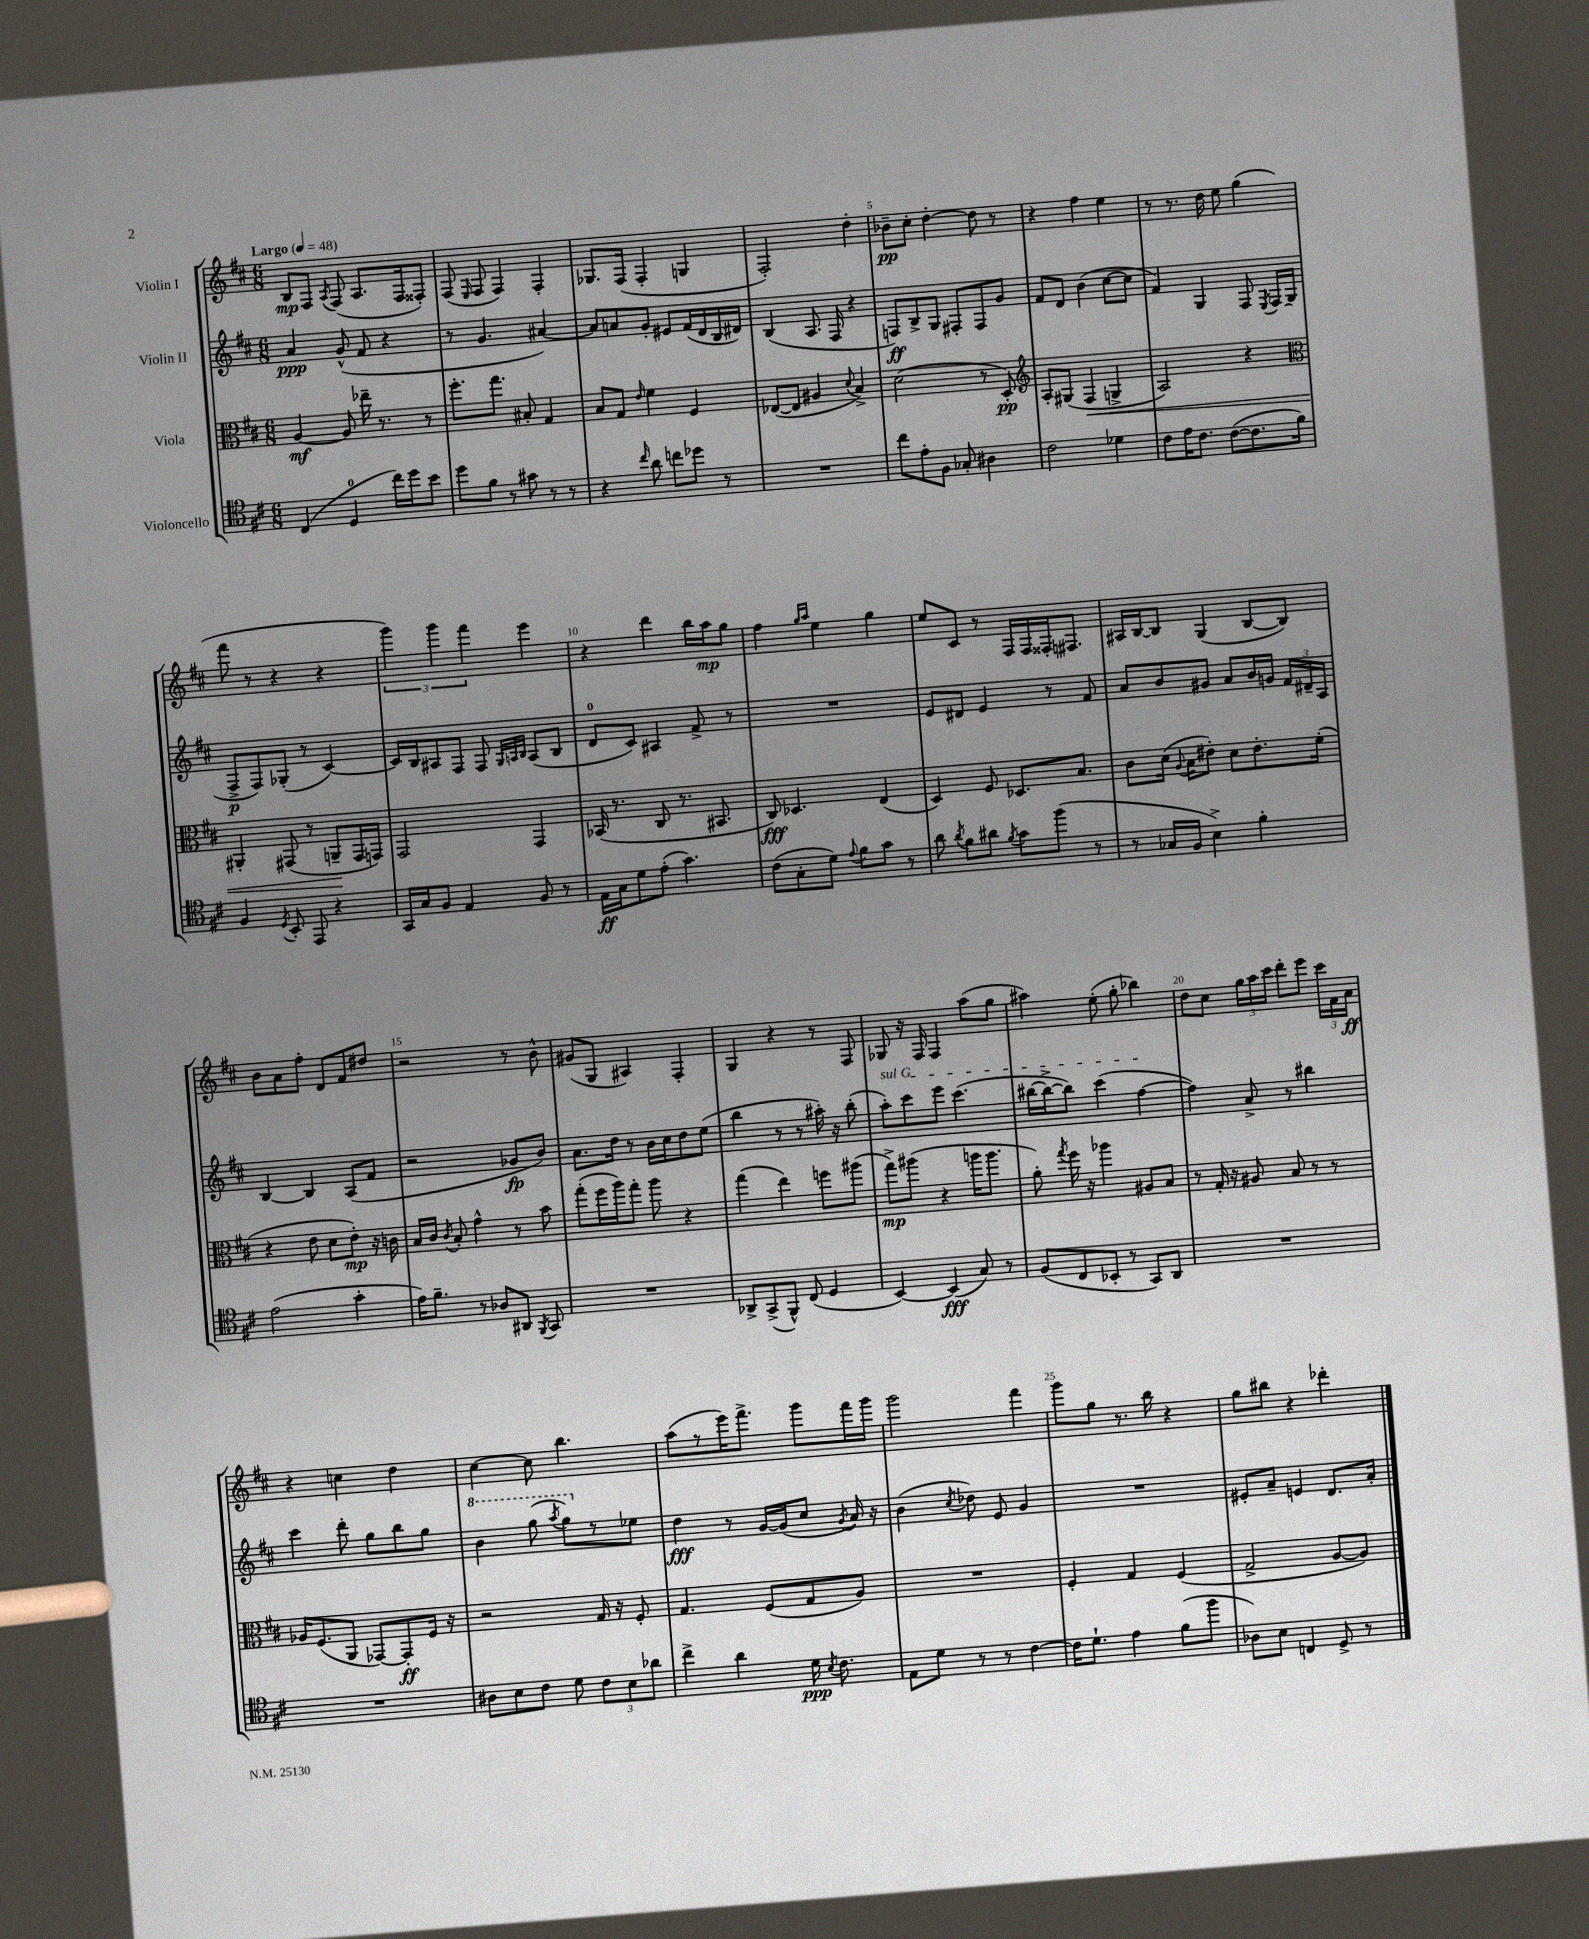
<<
\new StaffGroup <<
\new Staff = "s0" \with { instrumentName = "Violin I" } {
    \clef treble \key d \major \numericTimeSignature \time 6/8 \tempo "Largo" 4 = 48
    \autoBeamOff b8[\mp fis8] \acciaccatura { a8 } fis8( a8.[ fis16 fisis8]-.) |
    fis8( \grace { e16 } fis8 fis4) fis4-. |
    ges8.[ fis16]( fis4-. g4 |
    fis2-.) d''4-. |
    bes'8[--\pp cis''8]-. d''4~-. d''8 r8 |
    r4 fis''4 e''4 |
    r8 r8. d''16 e''8 g''4( |
    fis'''8 r8 r4 r4 |
    \tuplet 3/2 { g'''4) g'''4 fis'''4 } e'''4 |
    r4 d'''4 b''16[ a''16\mp g''8] |
    fis''4 \grace { g''16[ a''16] } e''4 g''4 |
    e''8[ cis'8] r8 fis16[ fis16 fisis16-. fis8.] |
    ais16[ b16~ b8] g4( b8[~ b8]) |
    b'8[ a'8 fis''8]-. d'8[ fis'8 dis''8] |
    r2 r8 b'8-^ |
    gis'8[( g8] ais4) fis4-. |
    g4 r4 r8 fis8 |
    ges8 r16 fis16 fis4 a''8[( g''8] |
    ais''4) e''8-.( g''8-. bes''4) |
    d''8[ cis''8] \tuplet 3/2 { g''16[ a''16 cis'''16] } d'''8[-. e'''8] \tuplet 3/2 { cis'''16[ fis'16 a'16]\ff } |
    r4 c''4 d''4 |
    cis''4~ cis''8 b''4. |
    a''8[( r8 e'''16) fis'''8.]-> g'''8[ fis'''16 g'''16] |
    g'''2 fis'''4 |
    g'''8[ g''8] r8. b''16 r4 |
    g''8[ bis''8] r4 des'''4-. \bar "|." |
}
\new Staff = "s1" \with { instrumentName = "Violin II" } {
    \clef treble \key d \major \numericTimeSignature \time 6/8
    \autoBeamOff a'4\ppp g'8-^( fis'8 r4 |
    r8 g'4. ais'4~) |
    ais'8[ a'8 g'8]-. eis'8[ fis'16( d'16 b16 dis'16]) |
    b4( a8. fis16 r4 |
    f8[\ff) b8-> g8] fis8[-. fis8 g'8] |
    fis'8[ d'8] b'4( cis''8[~ cis''8] |
    fis'4) g4 fis8 \acciaccatura { e8 } fis16[ g16]( |
    fis8[->\p fis8) ges8]-.( r8 cis'4~) |
    cis'16[ b16 ais8 fis8] fis8 \grace { g32[ a32 b32] } a8[( b8] |
    d'8[-0 cis'8]) ais4 fis'8-> r8 |
    R2. |
    e'8[ dis'8] e'4 r8 fis'8 |
    a'8[ b'8 gis'8] a'8[ b'16 g'16] \tuplet 3/2 { fis'16[ dis'16-- a16] } |
    b4~ b4 a8[( fis'8] |
    r2 ges'8[\fp b'8]) |
    a'8.[ d''16] r8 b'16[ cis''16 d''8 e''8]( |
    b''4 r8 r8 ais''16-.) r16 b''8-.( |
    \once \override TextSpanner.bound-details.left.text = \markup { \italic "sul G" } a''8[-.\startTextSpan) cis'''8 e'''8] cis'''4.( |
    bis''16[~ bis''16~-> bis''8]) cis'''4( fis''4~\stopTextSpan |
    fis''4) a'8-> r8 bis''4 |
    cis'''4 d'''8-. g''8[ b''8 g''8] |
    \ottava #1 b''4 g'''8( \acciaccatura { a'''8 } g'''8[) \ottava #0 r8 ees''8] |
    d''4\fff r8 g'16[~ g'16( cis''8] \acciaccatura { g'8 } a'16) r16 |
    b'4( \acciaccatura { cis''8 } des''8) e'8 g'4 |
    R2. |
    eis'8[-. a'8]-- e'4 d'8.[ a'16]-. \bar "|." |
}
\new Staff = "s2" \with { instrumentName = "Viola" } {
    \clef alto \key d \major \numericTimeSignature \time 6/8
    \autoBeamOff a4~\mf a8 ees''16-- r8. r8 |
    fis''8.[-. g''8.] bis8-. g4 |
    b8[ g8] \grace { e'16 } fis'4 fis4 |
    ees8[~( ees8] ais4 \appoggiatura { d'8 } b4->) |
    d'2( r8 d8-.\pp) |
    \clef treble a8[-. gis8]( fis4\< g4-> |
    a2) r4 |
    \clef alto ais,4-. gis,8( r8 a,8[--\! gis,16 g,16]) |
    g,2 g,4 |
    bes,16( r8. cis8 r8. bis,8. |
    cis8\fff) des4. e4( |
    d4) fis8 des8.[ b8.] |
    cis'8[ d'16]( \appoggiatura { a8 } b16[ eis'8]-.) d'8[ eis'8.-. fis'16]-.( |
    r4 e'8 d'8[ e'8]-.\mp) r16 c'16 |
    b16[ cis'16] \acciaccatura { cis'8 } b8-. g'4-^ r8 b'8 |
    g''8[-.( fis''16 a''16) g''8]-. a''8 r4 |
    g''4( e''4) f''8[ ais''8]( |
    g''8[->\mp) ais''8]( r4 a''16[ a''8.] |
    a'8-.) \acciaccatura { g''8 } fis''16 r16 aes''4 ais8[ b8] |
    r8 g16-. r16 ais8 b8 r8 r8 |
    aes16[ fis8.( a,8] ges,8[~) ges,8-.\ff fis16] r16 |
    r2 g16 r16 fis8-. |
    g4. fis8[( g8 a8]) |
    R2. |
    fis4-. g4 fis4( |
    g2-> a8[~ a8]) \bar "|." |
}
\new Staff = "s3" \with { instrumentName = "Violoncello" } {
    \clef tenor \key d \major \numericTimeSignature \time 6/8
    \autoBeamOff cis4( d4-0 cis''16[) d''16 b'8] |
    d''8[ fis'8] r8 gis'8 r8 r8 |
    r4 \grace { cis''16 } a'8 c''8[ des''8] r8 |
    R2. |
    cis''8[ e'8-. fis8] ges8-. ais4 |
    cis'2 des'4 |
    cis'8[ e'16 cis'8.] cis'8[~( cis'8. fis'16]) |
    fis4 \acciaccatura { d8 } b,8-. e,8 r4 |
    g,16[ g16 fis8] e4 fis8 r8 |
    e16[\ff g16 d'8 e'8]-.( g'4.) |
    cis'8[( g8-. d'8]) \appoggiatura { e'8 } fis'8[ g'8] r8 |
    a'8 \acciaccatura { a'8 } fis'8[ ais'8] \acciaccatura { fis'8 } g'8[ fis''8]( r8 |
    r8 ges16[ fis16] b4->) fis'4-. |
    e'2( g'4-. |
    e'16[) fis'8.]-- r8 aes8[ ais,8] \acciaccatura { fis,8 } g,8 |
    R2. |
    aes,8[-> g,8->( fis,8]-^) cis8( d4 |
    b,4~) b,4\fff( g8) r8 |
    fis8[( cis8 bes,8]-. r8 g,8[) a,8] |
    R2. |
    R2. |
    ais8[ b8 cis'8] d'8 \tuplet 3/2 { cis'8[ b8 aes'8] } |
    cis''4-> a'4 d'16\ppp \acciaccatura { b8 } cis'8. |
    e8[ d'8] r8 r8 cis'4~ |
    cis'16[ d'8.]-! e'4 fis'8[( fis''8] |
    aes8[) b8] c4 d8-> r8 \bar "|." |
}
>>
>>
\layout { \context { \Score \override BarNumber.break-visibility = ##(#f #t #t) barNumberVisibility = #(every-nth-bar-number-visible 5) } }
